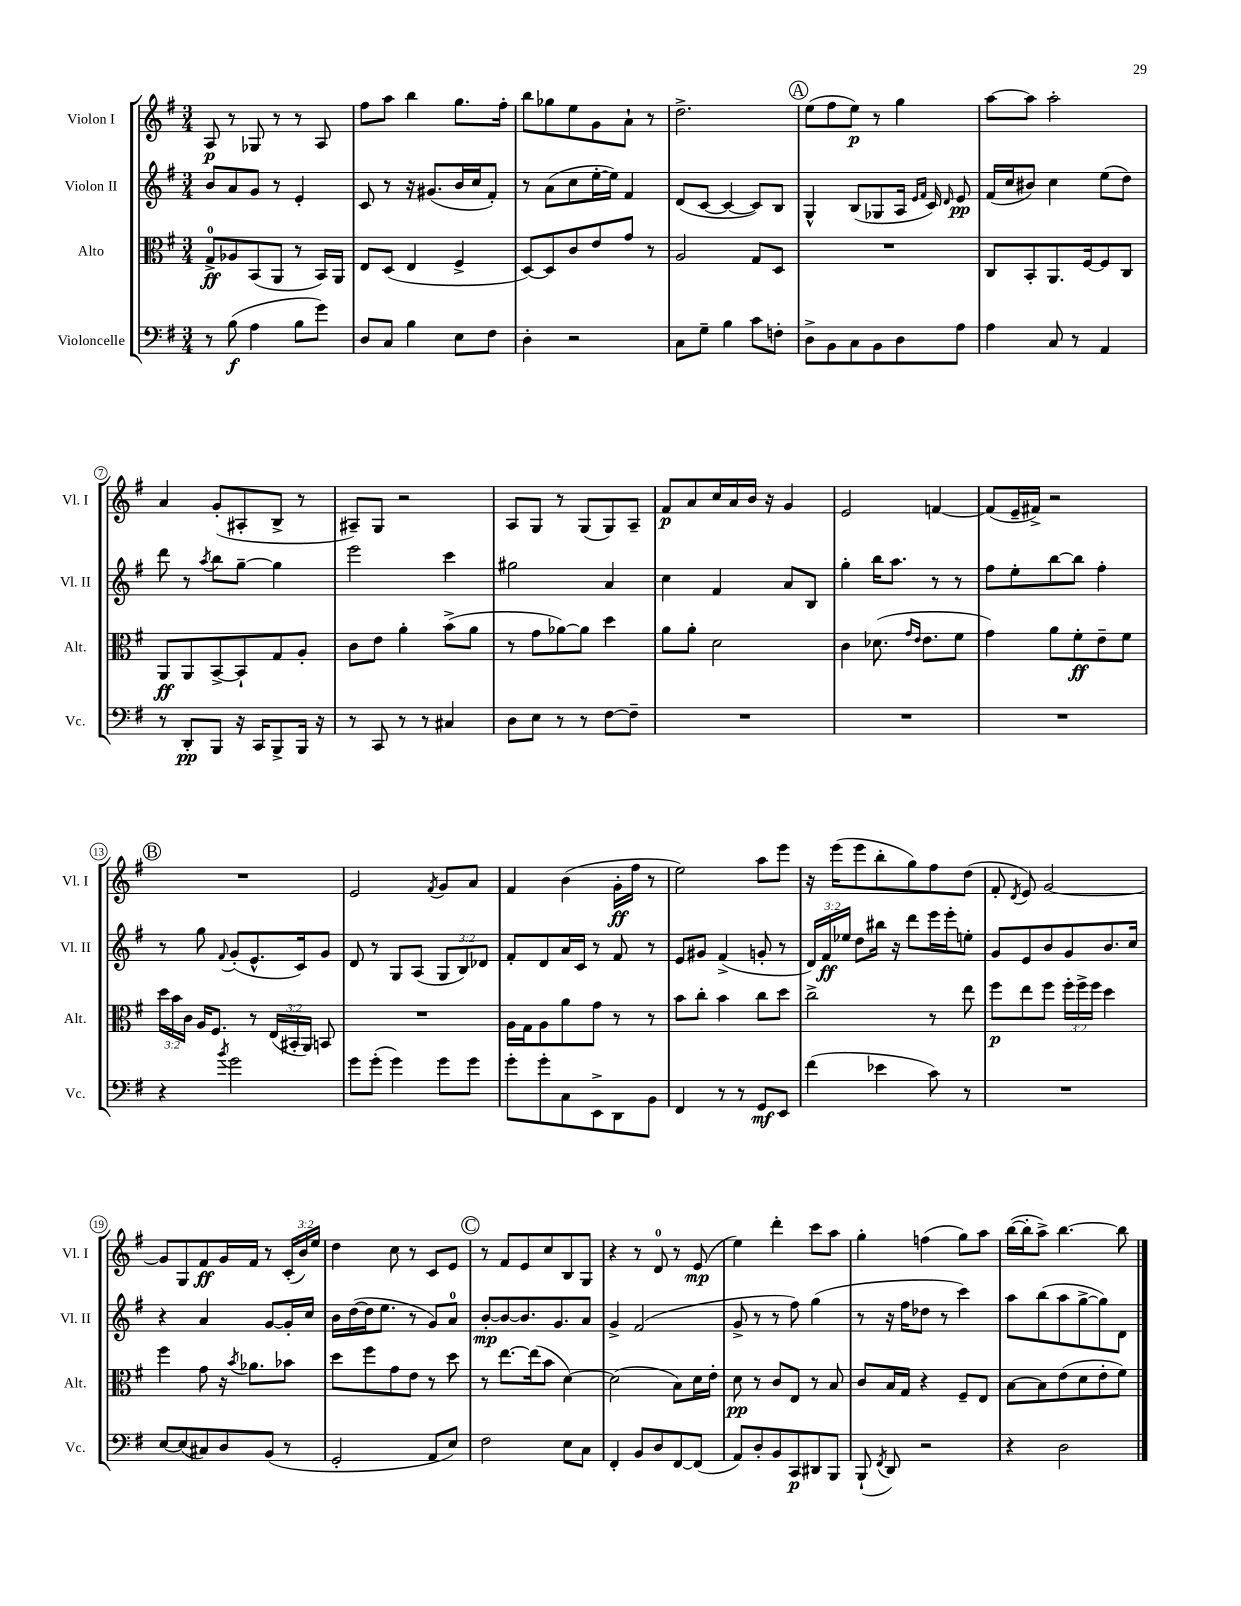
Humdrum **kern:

**kern	**dynam	**kern	**dynam	**kern	**dynam	**kern	**dynam
*part4	*part4	*part3	*part3	*part2	*part2	*part1	*part1
*staff4	*staff4	*staff3	*staff3	*staff2	*staff2	*staff1	*staff1
*I"Violoncelle	*	*I"Alto	*	*I"Violon II	*	*I"Violon I	*
*I'Vc.	*	*I'Alt.	*	*I'Vl. II	*	*I'Vl. I	*
*clefF4	*	*clefC3	*	*clefG2	*	*clefG2	*
*k[f#]	*	*k[f#]	*	*k[f#]	*	*k[f#]	*
*M3/4	*	*M3/4	*	*M3/4	*	*M3/4	*
=1	=1	=1	=1	=1	=1	=1	=1
8r	.	8G^/L	ff	8b/L	.	8A/	p
(8B\	f	8A-X/	.	8a/	.	8r	.
4A\	.	(8BB/	.	8g/J	.	8G-X/	.
.	.	8AA/J	.	8r	.	8r	.
8B\L	.	8r	.	4e'/	.	8r	.
8g\J)	.	16BB/LL)	.	.	.	8A/	.
.	.	16AA/JJ	.	.	.	.	.
=2	=2	=2	=2	=2	=2	=2	=2
8D/L	.	8E/L	.	8c/	.	8ff#\L	.
8C/J	.	(8D/J	.	8r	.	8aa\J	.
4B\	.	4E/	.	16r	.	4bb\	.
.	.	.	.	(8.g#X/L	.	.	.
8E\L	.	4F#^/	.	16b/L	.	8.gg\L	.
.	.	.	.	16cc/J	.	.	.
8F#\J	.	.	.	8f#'/J)	.	.	.
.	.	.	.	.	.	16ff#'\Jk	.
=3	=3	=3	=3	=3	=3	=3	=3
4D'\	.	[8D/L)	.	8r	.	8bb\L	.
.	.	8D/]	.	(8a\L	.	8gg-X\	.
2r	.	8c/	.	8cc\	.	8ee\	.
.	.	8e/	.	[16ee'\L	.	8g\	.
.	.	.	.	16ee\JJ])	.	.	.
.	.	8g/J	.	4f#/	.	8a`\J	.
.	.	8r	.	.	.	8r	.
=4	=4	=4	=4	=4	=4	=4	=4
8C\L	.	2A/	.	(8d/L	.	2.dd^\	.
8G~\J	.	.	.	[8c/J	.	.	.
4B\	.	.	.	4c/_	.	.	.
8c\L	.	8G/L	.	8c/L])	.	.	.
8Fn'\J	.	8D/J	.	8B/J	.	.	.
!!LO:REH:place=s1:t=A
=5	=5	=5	=5	=5	=5	=5	=5
8D^\L	.	2.r	.	4G^^/	.	(8ee\L	.
8BB\	.	.	.	.	.	8ff#\	.
8C\	.	.	.	(8B/L	.	8ee\J)	p
8BB\	.	.	.	8G-X/	.	8r	.
8D\	.	.	.	16A/Jk	.	4gg\	.
.	.	.	.	16qqe/LL	.	.	.
.	.	.	.	16qqf#/JJ	.	.	.
.	.	.	.	16c/)	.	.	.
.	.	.	.	16qqd/	.	.	.
8A\J	.	.	.	8e/	pp	.	.
=6	=6	=6	=6	=6	=6	=6	=6
4A\	.	8C/L	.	(16f#/LL	.	[8aa\L	.
.	.	.	.	16cc/J	.	.	.
.	.	8BB'/	.	8b#X/J)	.	8aa\J]	.
8C/	.	8.AA/	.	4cc\	.	2aa'\	.
8r	.	.	.	.	.	.	.
.	.	[16F#/k	.	.	.	.	.
4AA/	.	8F#/]	.	(8ee\L	.	.	.
.	.	8C/J	.	8dd\J)	.	.	.
!!LO:LB:g=z
=7	=7	=7	=7	=7	=7	=7	=7
8r	.	8AA/L	ff	8ddd\	.	4a/	.
8DD'/L	pp	8AA/	.	8r	.	.	.
.	.	.	.	8qaa/	.	.	.
8BBB/J	.	[8BB^/	.	8bb\L	.	(8g'/L	.
16r	.	8BB`/]	.	[8gg~\J	.	8A#X'/	.
16CC/KL	.	.	.	.	.	.	.
8BBB^/	.	8G/	.	4gg\]	.	8B^/J	.
16BBB/Jk	.	8A'/J	.	.	.	8r	.
16r	.	.	.	.	.	.	.
=8	=8	=8	=8	=8	=8	=8	=8
8r	.	8c\L	.	2eee\	.	8A#X~/L)	.
8CC/	.	8e\J	.	.	.	8G/J	.
8r	.	4a'\	.	.	.	2r	.
8r	.	.	.	.	.	.	.
4C#X/	.	(8b^\L	.	4ccc\	.	.	.
.	.	8a\J	.	.	.	.	.
=9	=9	=9	=9	=9	=9	=9	=9
8D\L	.	8r	.	2gg#X\	.	8A/L	.
8E\J	.	8g\L	.	.	.	8G/J	.
8r	.	[8a-X\)	.	.	.	8r	.
8r	.	8a-\J]	.	.	.	(8G/L	.
[8F#\L	.	4dd\	.	4a/	.	8G/)	.
8F#~\J]	.	.	.	.	.	8A~/J	.
=10	=10	=10	=10	=10	=10	=10	=10
2.r	.	8a\L	.	4cc\	.	8f#/L	p
.	.	8a'\J	.	.	.	8a/	.
.	.	2d\	.	4f#/	.	16cc/L	.
.	.	.	.	.	.	16a/	.
.	.	.	.	.	.	16b/JJ	.
.	.	.	.	.	.	16r	.
.	.	.	.	8a/L	.	4g/	.
.	.	.	.	8B/J	.	.	.
=11	=11	=11	=11	=11	=11	=11	=11
2.r	.	4c\	.	4gg'\	.	2e/	.
.	.	(8.d-X\	.	16bb\KL	.	.	.
.	.	.	.	8.aa\J	.	.	.
.	.	16qqg/LL	.	.	.	.	.
.	.	16qqe/JJ	.	.	.	.	.
.	.	8.e\L	.	.	.	.	.
.	.	.	.	8r	.	[4fn/	.
.	.	8f#\J	.	8r	.	.	.
=12	=12	=12	=12	=12	=12	=12	=12
2.r	.	4g\)	.	8ff#\L	.	(8f/L]	.
.	.	.	.	8ee'\	.	16e~/L	.
.	.	.	.	.	.	16f#X^/JJ)	.
.	.	8a\L	.	[8bb\	.	2r	.
.	.	8f#'\	ff	8bb\J]	.	.	.
.	.	8e~\	.	4ff#'\	.	.	.
.	.	8f#\J	.	.	.	.	.
!!LO:LB:g=z
!!LO:REH:place=s1:t=B
=13	=13	=13	=13	=13	=13	=13	=13
4r	.	24dd\LL	.	8r	.	2.r	.
.	.	24b\	.	.	.	.	.
.	.	24c\JJ	.	.	.	.	.
.	.	16A/KL	.	8gg\	.	.	.
.	.	8.F#/J	.	.	.	.	.
8qb/	.	.	.	8qqf#/	.	.	.
2g\	.	.	.	(8g'/L	.	.	.
.	.	8r	.	8.e^^/	.	.	.
.	.	(24E/LL	.	.	.	.	.
.	.	24BB#X'/	.	.	.	.	.
.	.	.	.	16c/k)	.	.	.
.	.	24AA/JJ)	.	.	.	.	.
.	.	8BBn/	.	8g/J	.	.	.
=14	=14	=14	=14	=14	=14	=14	=14
8g\L	.	2.r	.	8d/	.	2e/	.
(8g'\J	.	.	.	8r	.	.	.
4g\)	.	.	.	8G/L	.	.	.
.	.	.	.	(8A/J	.	.	.
.	.	.	.	.	.	8qf#/	.
8g\L	.	.	.	12G/L	.	8g/L	.
.	.	.	.	12B/)	.	.	.
8g\J	.	.	.	.	.	8a/J	.
.	.	.	.	12d-X/J	.	.	.
=15	=15	=15	=15	=15	=15	=15	=15
8g'\L	.	16A\LL	.	8f#'/L	.	4f#/	.
.	.	16G\J	.	.	.	.	.
8g'\	.	8A\	.	8d/	.	.	.
8C\	.	8a\	.	16a/L	.	(4b\	.
.	.	.	.	16c/JJ	.	.	.
8EE^\	.	8g\J	.	8r	.	.	.
8DD\	.	8r	.	8f#/	.	16g'\LL	ff
.	.	.	.	.	.	16ff#\JJ	.
8BB\J	.	8r	.	8r	.	8r	.
=16	=16	=16	=16	=16	=16	=16	=16
4FF#/	.	8b\L	.	8e/L	.	2ee\)	.
.	.	8cc'\J	.	8g#X/J	.	.	.
8r	.	4b\	.	(4f#^/	.	.	.
8r	.	.	.	.	.	.	.
8GG/L	mf	8cc\L	.	8gn'/	.	8aa\L	.
8EE/J	.	8dd\J	.	8r	.	8eee\J	.
=17	=17	=17	=17	=17	=17	=17	=17
(4f#\	.	2cc^\	.	24d/LL)	.	16r	.
.	.	.	.	24f#/	ff	.	.
.	.	.	.	.	.	(16eee\KL	.
.	.	.	.	24ee-X/JJ	.	.	.
.	.	.	.	8dd\L	.	8eee\	.
4e-X\	.	.	.	16bb#X\Jk	.	8bb'\	.
.	.	.	.	16r	.	.	.
.	.	.	.	8ddd\L	.	8gg\)	.
8c\)	.	8r	.	16eee\L	.	8ff#\	.
.	.	.	.	16eee'\J	.	.	.
8r	.	8ee\	.	8een'\J	.	(8dd\J	.
=18	=18	=18	=18	=18	=18	=18	=18
2.r	.	8ff#\L	p	8g/L	.	8f#'/	.
.	.	.	.	.	.	8qd/	.
.	.	8ee\	.	8e/	.	8e/)	.
.	.	8ff#\J	.	8b/	.	[2g/	.
.	.	24ff#'\LL	.	8g/	.	.	.
.	.	24ff#^\	.	.	.	.	.
.	.	24ff#\JJ	.	.	.	.	.
.	.	4dd\	.	8.b/	.	.	.
.	.	.	.	16cc/Jk	.	.	.
!!LO:LB:g=z
=19	=19	=19	=19	=19	=19	=19	=19
[8E/L	.	4ff#\	.	4r	.	8g/L]	.
(8E/]	.	.	.	.	.	8G/	.
8C#X/)	.	8g\	.	4a/	.	8f#/	ff
8D/	.	16r	.	.	.	16g/L	.
.	.	8qb/	.	.	.	.	.
.	.	8.a-X\L	.	.	.	16f#/JJ	.
(8BB/J	.	.	.	[8g/L	.	8r	.
8r	.	8b-X\J	.	16g'/L]	.	(24c'/LL	.
.	.	.	.	.	.	24b/)	.
.	.	.	.	16cc/JJ	.	.	.
.	.	.	.	.	.	24ee/JJ	.
=20	=20	=20	=20	=20	=20	=20	=20
2GG'/	.	8dd\L	.	16b\LL	.	4dd\	.
.	.	.	.	([16dd\	.	.	.
.	.	8ff#\	.	16dd\J]	.	.	.
.	.	.	.	8.ee\J	.	.	.
.	.	8g\	.	.	.	8cc\	.
.	.	8e\J	.	8r	.	8r	.
8AA/L	.	8r	.	8g/L)	.	8c/L	.
8E/J)	.	8dd\	.	8a/J	.	8e/J	.
!!LO:REH:place=s1:t=C
=21	=21	=21	=21	=21	=21	=21	=21
2F#\	.	8r	.	[8b'/L	mp	8r	.
.	.	[8.ee\L	.	8b/_	.	8f#/L	.
.	.	.	.	8.b/]	.	8e/	.
.	.	(16ee\k]	.	.	.	.	.
.	.	8b\J	.	.	.	8cc/	.
.	.	.	.	8.g/	.	.	.
8E\L	.	[4d\)	.	.	.	8B/	.
8C\J	.	.	.	8a/J	.	8G/J	.
=22	=22	=22	=22	=22	=22	=22	=22
4FF#'/	.	(2d\]	.	4g^/	.	4r	.
8BB/L	.	.	.	(2f#/	.	8r	.
8D/	.	.	.	.	.	8d/	.
[8FF#/	.	8B\L)	.	.	.	8r	.
(8FF#/J]	.	16d\L	.	.	.	(8e/	mp
.	.	16e'\JJ	.	.	.	.	.
=23	=23	=23	=23	=23	=23	=23	=23
8AA/L)	.	8d\	pp	8g^/	.	4ee\)	.
8D'/	.	8r	.	8r	.	.	.
8BB/	.	8c/L	.	8r	.	4ddd'\	.
8CC/	p	8E/J	.	8ff#\)	.	.	.
8DD#X/	.	8r	.	(4gg\	.	8ccc\L	.
8BBB/J	.	8B/	.	.	.	8aa\J	.
=24	=24	=24	=24	=24	=24	=24	=24
(8BBB`/	.	8c/L	.	8r	.	4gg'\	.
8qFF#/	.	.	.	.	.	.	.
8DD/)	.	16B/L	.	16r	.	.	.
.	.	16G/JJ	.	16ff#\KL	.	.	.
2r	.	4r	.	8dd-X\J	.	(4ffn\	.
.	.	.	.	8r	.	.	.
.	.	8F#~/L	.	4ccc\)	.	8gg\L)	.
.	.	8E/J	.	.	.	8aa\J	.
=25	=25	=25	=25	=25	=25	=25	=25
4r	.	[8B\L	.	8aa\L	.	([16bb\LL	.
.	.	.	.	.	.	16bb'\J]	.
.	.	8B\]	.	(8bb\	.	8aa^\J)	.
2D\	.	(8e\	.	8aa\	.	[4.bb\	.
.	.	8d\	.	[8gg^\	.	.	.
.	.	8e'\	.	8gg\])	.	.	.
.	.	8f#\J)	.	8d\J	.	8bb\]	.
==	==	==	==	==	==	==	==
*-	*-	*-	*-	*-	*-	*-	*-
